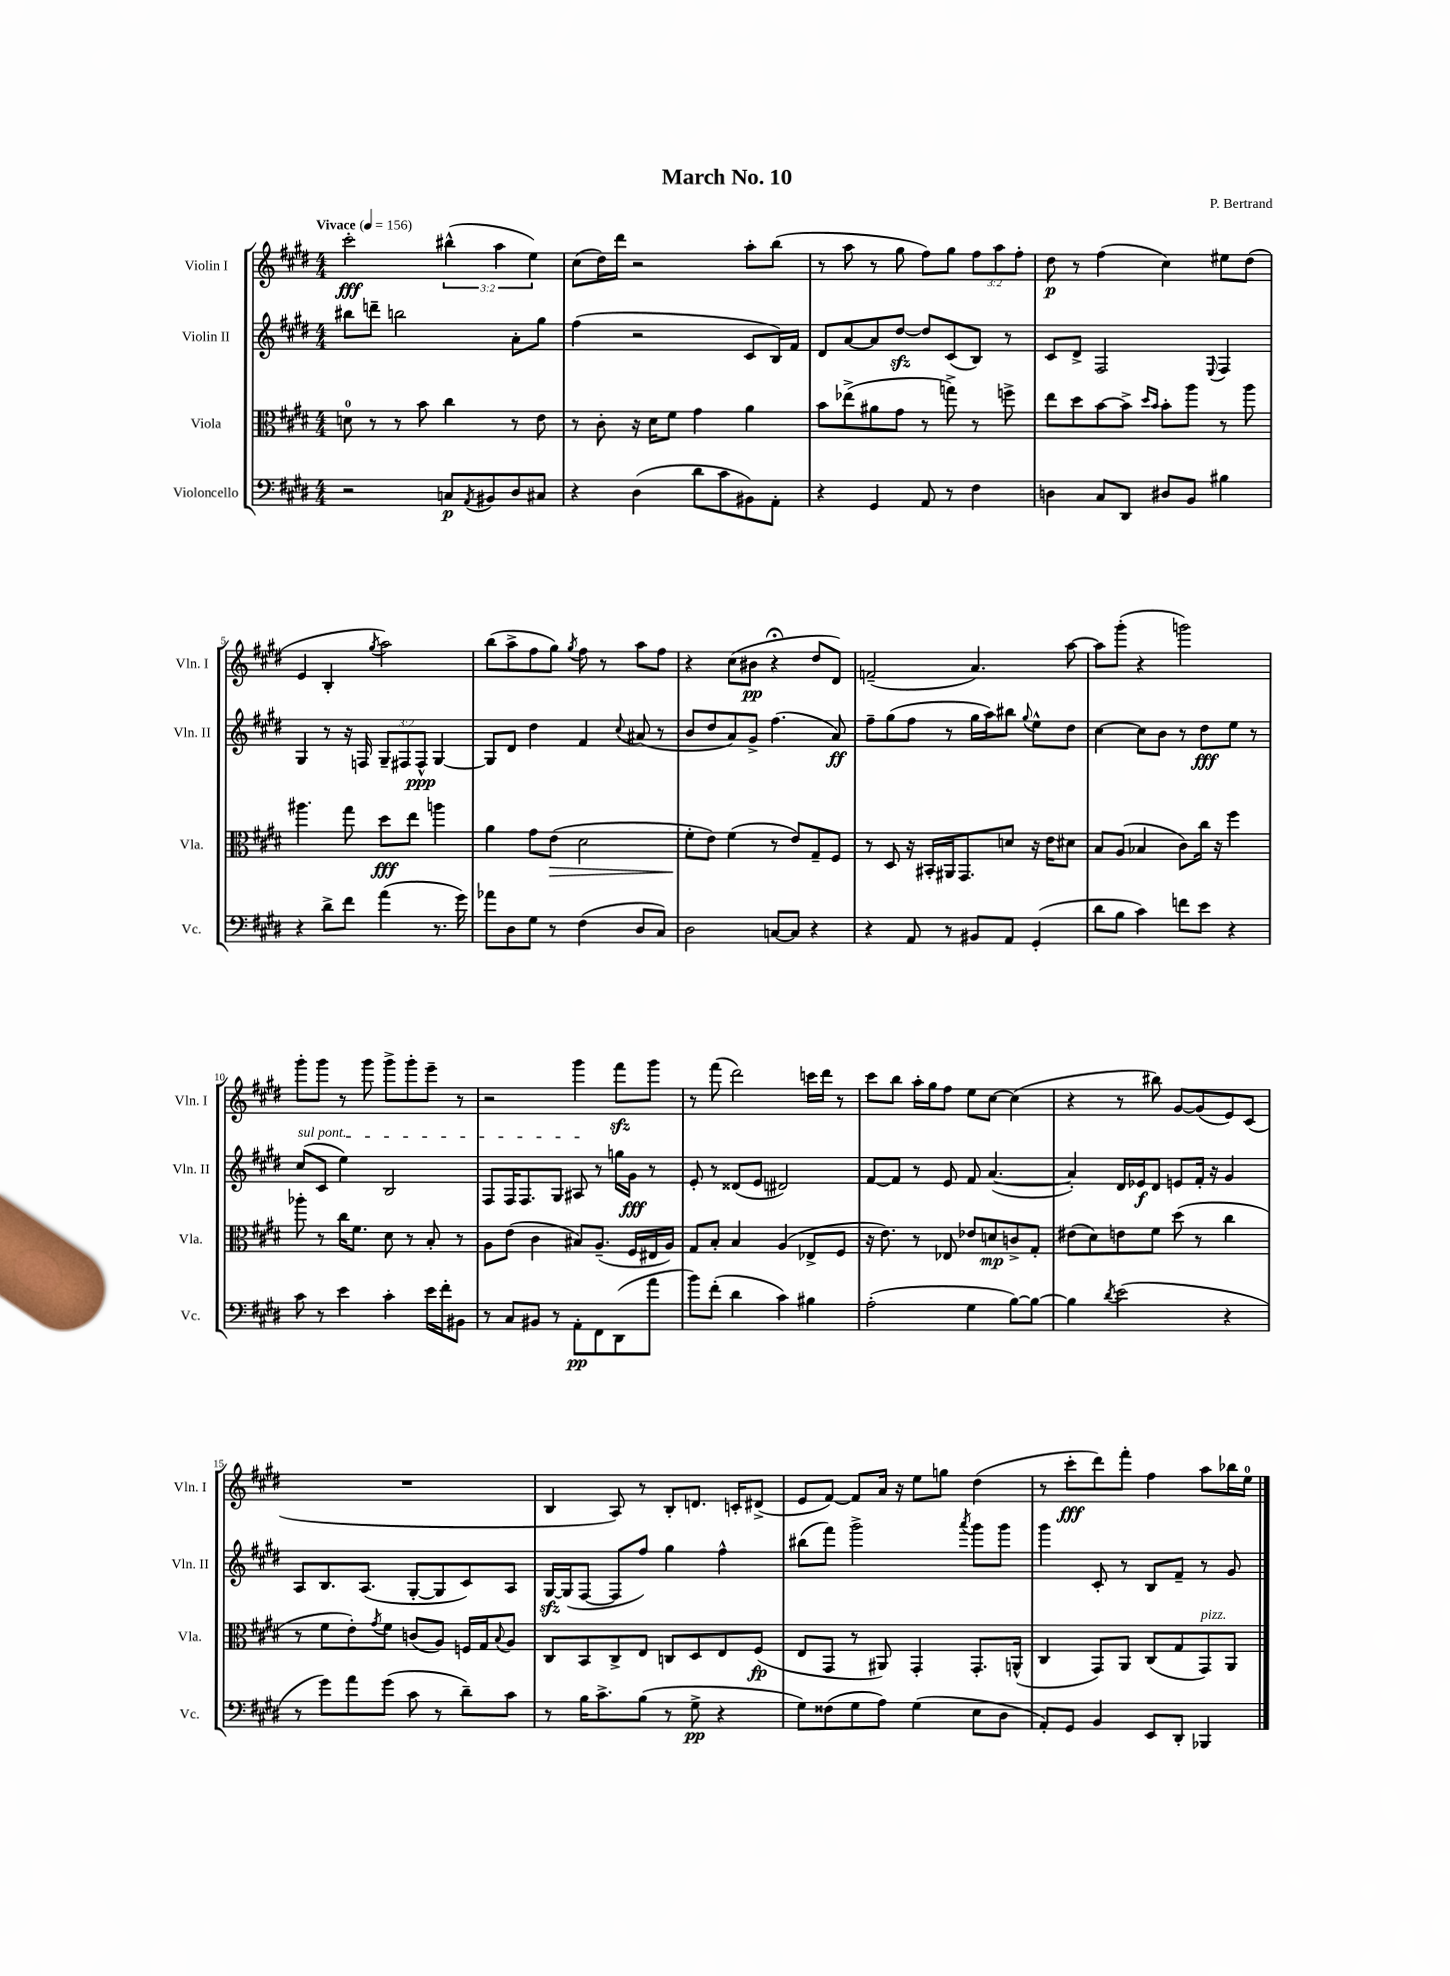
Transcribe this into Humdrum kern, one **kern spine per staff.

**kern	**kern	**kern	**kern
*staff4	*staff3	*staff2	*staff1
*clefF4	*clefC3	*clefG2	*clefG2
*k[f#c#g#d#]	*k[f#c#g#d#]	*k[f#c#g#d#]	*k[f#c#g#d#]
*M4/4	*M4/4	*M4/4	*M4/4
*MM156	*MM156	*MM156	*MM156
2r	8d	8bb#	2ccc#'
.	8r	8ddd~	.
.	8r	2bb	.
.	8b	.	.
8C	4cc#	.	(6bb#^^
8qAA	.	.	.
8BB#	.	.	.
.	.	.	6aa
8D#	8r	8a'	.
.	.	.	6ee)
8C#	8e	8gg#	.
=	=	=	=
4r	8r	(4ff#	(8cc#
.	8c#'	.	16dd#)
.	.	.	16ddd#
(4D#	16r	2r	2r
.	16d#	.	.
.	8f#	.	.
8d#	4g#	.	.
8c#	.	.	.
8BB#)	4a	8c#	8aa'
8AA'	.	16B)	(8bb
.	.	16f#	.
=	=	=	=
4r	8b	8d#	8r
.	(8ee-^	[8a	8aa
4GG#	8a#	8a]	8r
.	8g#	[8dd#	8gg#
8AA	8r	8dd#]	8ff#)
8r	8gg^)	(8c#	8gg#
4F#	8r	8B)	12ff#
.	.	.	12aa
.	8ff^	8r	.
.	.	.	12ff#'
=	=	=	=
4D	8ee	8c#	8dd#
.	8dd#	8d#^	8r
8C#	[8b	2F#	(4ff#
8DD#	8b^]	.	.
.	16qqdd#	.	.
.	16qqb	.	.
8D#	8b'	.	4cc#)
8BB	8aa	.	.
.	.	8qqE	.
4B#	8r	4F#	8ee#
.	8aa	.	(8dd#
=	=	=	=
4r	4.aa#	4G#	4e
8d#^	.	8r	4B'
8f#	8gg#	16r	.
.	.	16F	.
.	.	.	8qgg#
(4a	8dd#	12G#~	2aa)
.	.	12F#	.
.	8ee	.	.
.	.	12F#^^	.
8.r	4aa	[4G#	.
16g#)	.	.	.
=	=	=	=
8a-	4a	8G#]	(8bb
8D#	.	8d#	8aa^
8G#	8g#	4dd#	8ff#
8r	(8e	.	8gg#)
.	.	.	8qgg#
(4F#	2d#	4f#	8ff#
.	.	.	8r
.	.	8qqcc#	.
8D#	.	(8a#	8aa
8C#)	.	8r	8ff#
=	=	=	=
2D#	8f#'	8b	4r
.	8e)	8dd#	.
.	(4f#	8a)	(8cc#
.	.	8g#^	8b#
[8C	8r	(4.ff#	4r;
8C]	8e)	.	.
4r	8G#~	.	8dd#
.	8F#	8a)	8d#)
=	=	=	=
4r	8r	8ff#~	(2f~
.	8D#	(8gg#	.
8AA	16r	8ff#	.
.	16BB#'	.	.
8r	16AA#	8r	.
.	8.GG#	.	.
8BB#	.	16gg#	4.a)
.	.	16aa)	.
8AA	8d	8bb#	.
.	.	8qqgg#	.
(4GG#'	16r	8ee^^	.
.	16e	.	.
.	8d#	8dd#	[8aa
=	=	=	=
8d#	8B	[4cc#	8aa]
8B	(8A	.	(8ggg#'
4c#)	4B-	8cc#]	4r
.	.	8b	.
8f	8c#)	8r	2ggg)
8e	16cc#	8dd#	.
.	16r	.	.
4r	4ff#	8ee	.
.	.	8r	.
=	=	=	=
8c#	8aa-'	(8cc#	8ggg#'
8r	8r	8c#	8ggg#
4e	16cc#	4ee)	8r
.	8.f#	.	.
.	.	.	8ggg#
4c#'	8d#	2B	8ggg#^
.	8r	.	8ggg#'
16e	8B'	.	8eee~
16f#'	.	.	.
8BB#	8r	.	8r
=	=	=	=
8r	8A	8F#	2r
8C#	(8e	16F#	.
.	.	8.F#	.
8BB#	4c#	.	.
8r	.	8G#	.
8AA'	8B#)	8A#	4ggg#
8FF#	(8.A~	8r	.
(8DD#	.	16gg	8fff#
.	16F#	16g#	.
8a	16E#	8r	8ggg#
.	16A)	.	.
=	=	=	=
8b)	8G#	8e'	8r
(8f#'	8B'	8r	(8fff#
4d#	4B	(8d##	2ddd#)
.	.	8e	.
4c#)	(4A	2d#)	.
4B#	8E-^	.	16ccc
.	.	.	16ddd#
.	8F#	.	8r
=	=	=	=
(2A'	16r	[8f#	8ccc#
.	8.e)	.	.
.	.	8f#]	8bb
.	8r	8r	16aa'
.	.	.	16gg#
.	8E-	8e	8ff#
4G#	8e-	8f#	8ee
.	8d	([4.a	[8cc#
[8B)	8c^	.	(4cc#]
8B_	8G#'	.	.
=	=	=	=
4B]	(8e#	4a'])	4r
.	8d#)	.	.
8qd#	.	.	.
(2e	8e	16d#	8r
.	.	16e-	.
.	8f#	8d#	8bb#)
.	(8dd#	8e	[8g#
.	8r	16f#'	(8g#]
.	.	16r	.
4r	4cc#	4g#	8e)
.	.	.	(8c#
=	=	=	=
8r	8r	8A	1r
8g#)	8f#	8.B	.
8a	8e')	.	.
.	.	(8.A	.
.	8qg#	.	.
(8g#	8f#	.	.
8c#	(8c	[8G#'	.
8r	8A)	8G#]	.
8d#~)	16F	8c#)	.
.	16G#	.	.
.	8qqB	.	.
8c#	8A	8A	.
=	=	=	=
8r	8C#	[16G#	4B
.	.	(16G#]	.
16B	8BB	[8F#	.
8.c#^	.	.	.
.	8C#^	8F#]	8A)
(8B	8E	8ff#)	8r
8r	8C	4gg#	8B'
8G#^	8D#	.	8.d
4r	8E	4ff#^^	.
.	.	.	16c'
.	(8F#	.	(8d#^
=	=	=	=
8G#)	8E	(8bb#	8e
(8F##	8GG#	8fff#)	[8f#)
8G#	8r	2ggg#^	8f#]
8A)	8AA#)	.	16a
.	.	.	16r
(4G#	4GG#'	.	8ee
.	.	.	8gg
.	.	8qaaa	.
8E	8.GG#'	8ggg#	(4dd#
8D#	.	8ggg#	.
.	(16AA^^	.	.
=	=	=	=
8AA')	4C#	4ggg#	8r
8GG#	.	.	8ccc#'
4BB	8GG#)	8c#'	8ddd#)
.	8AA	8r	8fff#'
8EE	(8C#	8B	4ff#
8DD#'	8G#	8f#~	.
4BBB-	8GG#)	8r	8aa
.	8AA	8g#	16bb-
.	.	.	16ee
==	==	==	==
*-	*-	*-	*-
